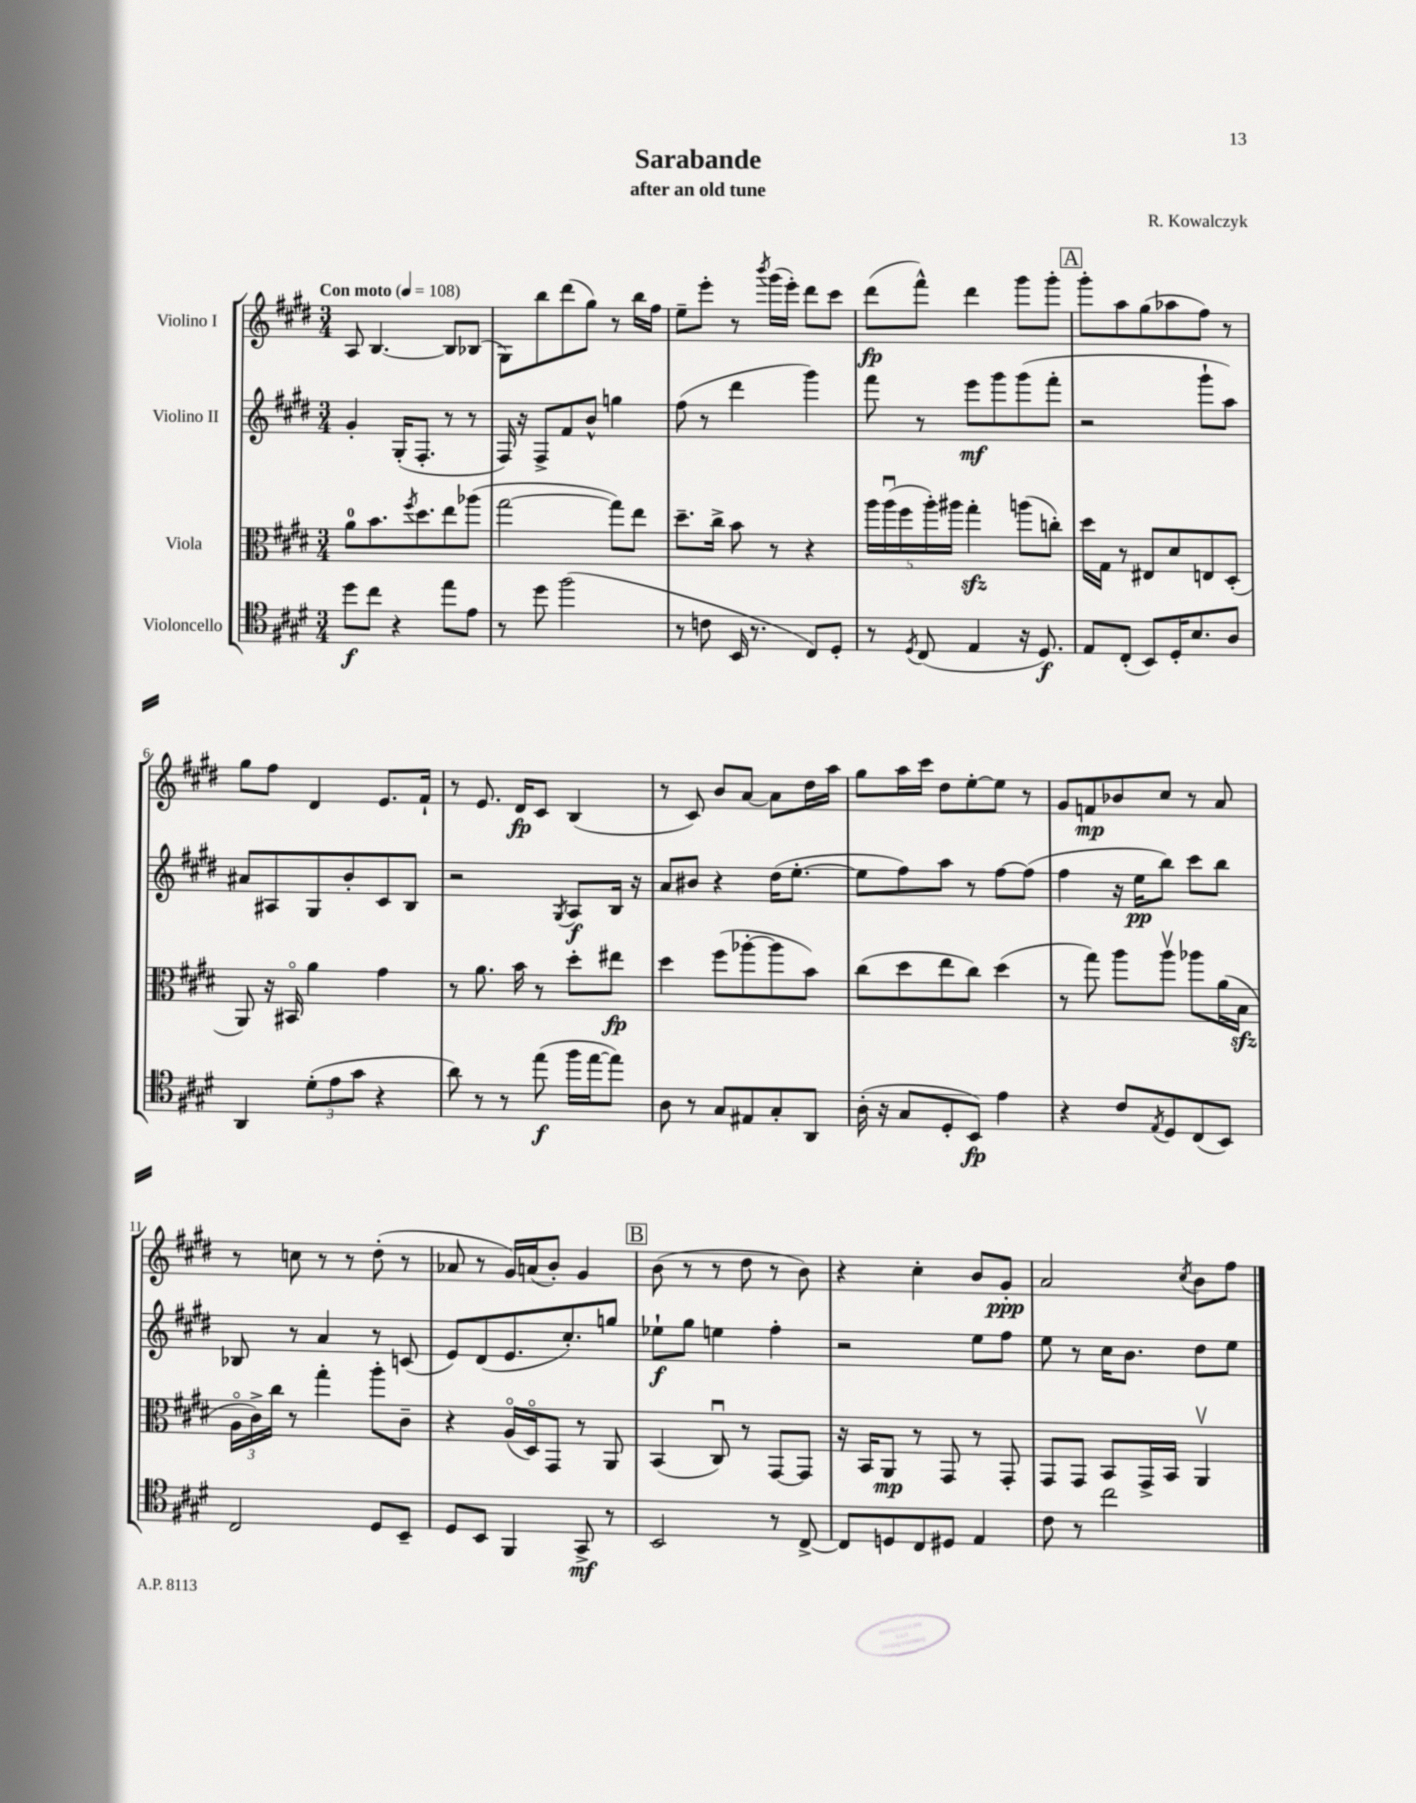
\header { title = "Sarabande" composer = "R. Kowalczyk" subtitle = "after an old tune" }
<<
\new StaffGroup <<
\new Staff = "s0" \with { instrumentName = "Violino I" } {
    \clef treble \key e \major \numericTimeSignature \time 3/4 \tempo "Con moto" 4 = 108
    a8 b4.~ b8 bes8( |
    gis8) b''8 dis'''8( gis''8) r8 b''16 fis''16 |
    e''8-- e'''8-. r8 \acciaccatura { b'''8 } gis'''16( e'''16-.) dis'''8 cis'''8 |
    dis'''8\fp( fis'''8-^) dis'''4 gis'''8 gis'''8-. |
    \mark \markup { \box "A" } gis'''8-. a''8 gis''8( aes''8 fis''8) r8 |
    gis''8 fis''8 dis'4 e'8. fis'16-! |
    r8 e'8. dis'16\fp cis'8 b4( |
    r8 cis'8) b'8 a'8~ a'8 dis''16 a''16 |
    gis''8 a''16 cis'''16 dis''8 e''8~-. e''8 r8 |
    gis'8 f'8\mp bes'8 cis''8 r8 a'8 |
    r8 c''8 r8 r8 dis''8-.( r8 |
    aes'8 r8 gis'16) a'16( b'8-.) gis'4 |
    \mark \markup { \box "B" } b'8( r8 r8 dis''8 r8 b'8) |
    r4 cis''4-. b'8 gis'8-.\ppp |
    a'2 \acciaccatura { cis''8 } b'8 fis''8 \bar "|." |
}
\new Staff = "s1" \with { instrumentName = "Violino II" } {
    \clef treble \key e \major \numericTimeSignature \time 3/4
    gis'4-. gis16-.( fis8.-. r8 r8 |
    fis16) r16 fis8-> fis'8 b'8-^ g''4 |
    fis''8( r8 dis'''4 gis'''4) |
    fis'''8 r8 e'''8\mf gis'''8 gis'''8( fis'''8-. |
    \mark \markup { \box "A" } r2 gis'''8-! a''8) |
    ais'8 ais8 gis8 b'8-. cis'8 b8 |
    r2 \acciaccatura { gis8 } a8\f b16 r16 |
    a'8 bis'8 r4 dis''16( e''8.~-. |
    e''8 fis''8) a''8 r8 fis''8~ fis''8( |
    fis''4 r16 e''16\pp b''8) cis'''8 b''8 |
    bes8 r8 a'4 r8 c'8( |
    e'8) dis'8( e'8. cis''8.-.) g''8 |
    \mark \markup { \box "B" } ees''8-!\f gis''8 e''4 fis''4-. |
    r2 e''8 fis''8 |
    e''8 r8 cis''16 b'8. dis''8 e''8 \bar "|." |
}
\new Staff = "s2" \with { instrumentName = "Viola" } {
    \clef alto \key e \major \numericTimeSignature \time 3/4
    a'8-0 b'8. \acciaccatura { fis''8 } dis''8. e''8 aes''8( |
    gis''2~ gis''8) e''8 |
    dis''8.-- cis''16-> b'8 r8 r4 |
    \tuplet 5/4 { a''16 a''16\downbow( fis''16 a''16-.) ais''16 } gis''4-.\sfz a''8( c''8-.) |
    \mark \markup { \box "A" } dis''16 gis16 r8 eis8 dis'8 e8 dis8-.( |
    a,8) r16 bis,16\flageolet a'4 gis'4 |
    r8 a'8. b'16 r8 dis''8-. eis''8\fp |
    dis''4 fis''8( aes''8~-. aes''8 b'8) |
    cis''8( dis''8 e''8 cis''8) dis''4( |
    r8 gis''8) a''8 a''8\upbow aes''8 a'16( b16\sfz |
    \tuplet 3/2 { a16\flageolet cis'16->) cis''16 } r8 gis''4-. a''8-. cis'8-- |
    r4 a16\flageolet( dis16\flageolet) gis,8 r8 a,8 |
    \mark \markup { \box "B" } b,4( cis8\downbow) r8 gis,8~ gis,8 |
    r16 b,16 a,8\mp r8 gis,8 r8 gis,8-. |
    gis,8 gis,8 b,8 gis,16-> b,16 a,4\upbow \bar "|." |
}
\new Staff = "s3" \with { instrumentName = "Violoncello" } {
    \clef tenor \key e \major \numericTimeSignature \time 3/4
    dis''8\f cis''8 r4 e''8 e'8 |
    r8 dis''8 fis''2( |
    r8 c'8 b,16 r8. cis8) dis8-. |
    r8 \acciaccatura { dis8 } cis8( e4 r16 dis8.\f) |
    \mark \markup { \box "A" } e8 cis8-.( b,8) dis16-. b8. a8 |
    a,4 \tuplet 3/2 { dis'8-.( e'8 gis'8 } r4 |
    a'8) r8 r8 e''8\f( fis''16 e''16~ e''8) |
    a8 r8 gis8 eis8 gis8-. a,8 |
    a16-.( r16 gis8 dis8-. b,8\fp) e'4 |
    r4 cis'8 \acciaccatura { e8 } dis8 cis8( b,8) |
    cis2 dis8 b,8-- |
    dis8 b,8 fis,4 gis,8->\mf r8 |
    \mark \markup { \box "B" } b,2 r8 cis8~-> |
    cis8 d8 cis8 dis8 e4 |
    cis'8 r8 cis''2 \bar "|." |
}
>>
>>
